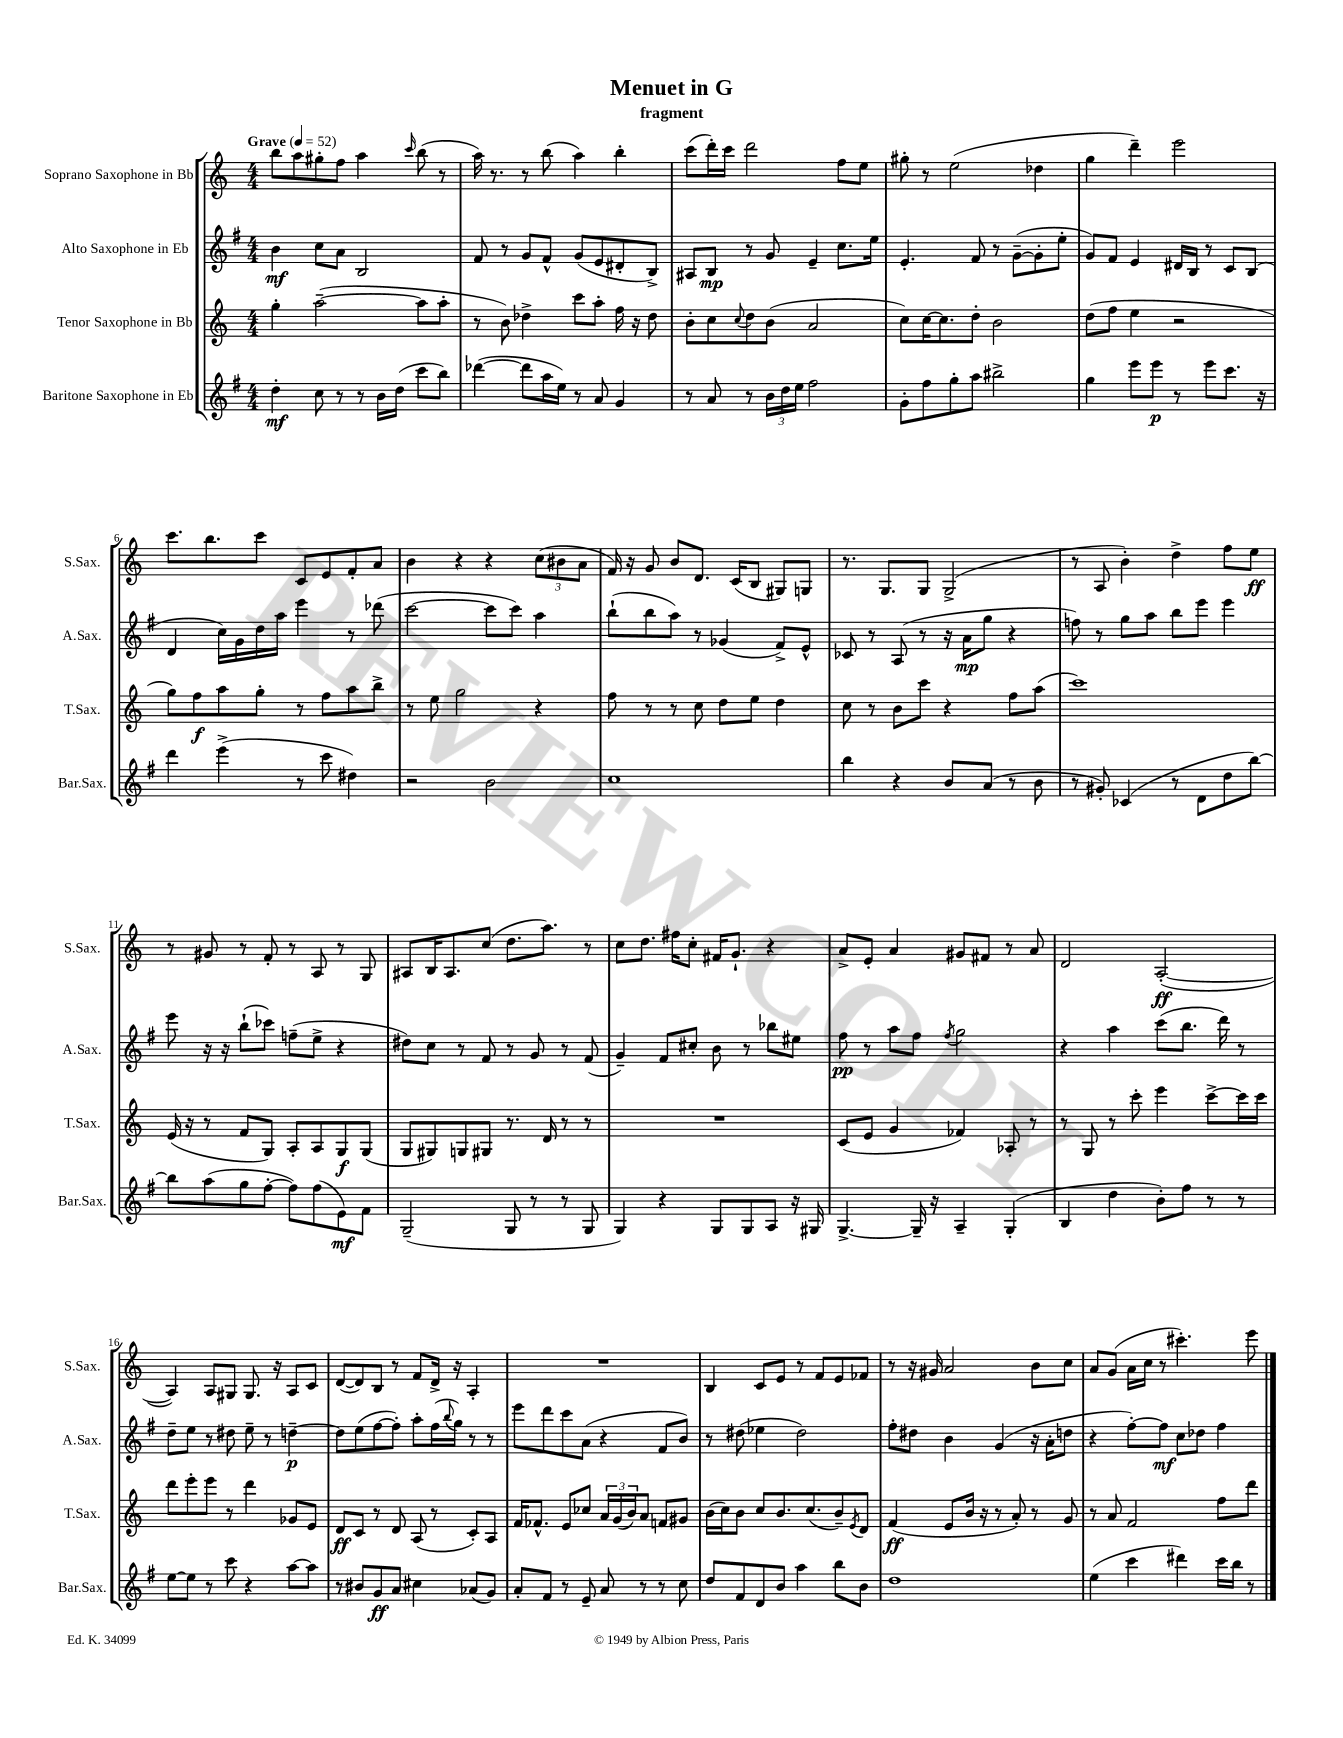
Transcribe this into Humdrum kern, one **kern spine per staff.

**kern	**dynam	**kern	**dynam	**kern	**dynam	**kern	**dynam
*part4	*part4	*part3	*part3	*part2	*part2	*part1	*part1
*staff4	*staff4	*staff3	*staff3	*staff2	*staff2	*staff1	*staff1
*I"Baritone Saxophone in Eb	*	*I"Tenor Saxophone in Bb	*	*I"Alto Saxophone in Eb	*	*I"Soprano Saxophone in Bb	*
*I'Bar.Sax.	*	*I'T.Sax.	*	*I'A.Sax.	*	*I'S.Sax.	*
*clefG2	*	*clefG2	*	*clefG2	*	*clefG2	*
*k[f#]	*	*k[]	*	*k[f#]	*	*k[]	*
*M4/4	*	*M4/4	*	*M4/4	*	*M4/4	*
*MM52	*	*MM52	*	*MM52	*	*MM52	*
=1	=1	=1	=1	=1	=1	=1	=1
!	!	!	!	!	!	!LO:TX:a:B:t=Grave	!
4dd'\	mf	4gg'\	.	4b\	mf	8bb\L	.
.	.	.	.	.	.	8aa\	.
8cc\	.	([2aa~\	.	8cc\L	.	8gg#X'\	.
8r	.	.	.	8a\J	.	8ff\J	.
8r	.	.	.	2B/	.	4aa\	.
16b\LL	.	.	.	.	.	.	.
(16dd\JJ	.	.	.	.	.	.	.
.	.	.	.	.	.	16qqccc/	.
8ccc\L	.	8aa\L]	.	.	.	(8bb\	.
8bb\J)	.	8aa'\J	.	.	.	8r	.
=2	=2	=2	=2	=2	=2	=2	=2
([4ddd-X\	.	8r	.	8f#/	.	16aa\)	.
.	.	.	.	.	.	8.r	.
.	.	8b\)	.	8r	.	.	.
8ddd-\L]	.	4dd-X^\	.	8g/L	.	8r	.
16aa\L	.	.	.	8f#^^/J	.	(8bb\	.
16ee\JJ)	.	.	.	.	.	.	.
8r	.	8ccc\L	.	(8g/L	.	4aa\)	.
8a/	.	8aa'\J	.	8e/	.	.	.
4g/	.	16ff\	.	8d#X'/	.	4bb'\	.
.	.	16r	.	.	.	.	.
.	.	8dd-\	.	8B^/J)	.	.	.
=3	=3	=3	=3	=3	=3	=3	=3
8r	.	8b'\L	.	8A#X/L	.	(8ccc\L	.
8a/	.	8cc\	.	8B/J	mp	16ddd'\L)	.
.	.	.	.	.	.	16ccc\JJ	.
.	.	8qqcc/	.	.	.	.	.
8r	.	8dd\	.	8r	.	2ddd\	.
24b\LL	.	(8b\J	.	8g/	.	.	.
24dd\	.	.	.	.	.	.	.
24ee\JJ	.	.	.	.	.	.	.
2ff#\	.	2a/	.	4e~/	.	.	.
.	.	.	.	8.cc\L	.	8ff\L	.
.	.	.	.	.	.	8ee\J	.
.	.	.	.	16ee\Jk	.	.	.
=4	=4	=4	=4	=4	=4	=4	=4
8g'\L	.	8cc\L)	.	4.e'/	.	8gg#X'\	.
8ff#\	.	[16cc\K	.	.	.	8r	.
.	.	8.cc\]	.	.	.	.	.
8gg'\	.	.	.	.	.	(2ee\	.
8aa\J	.	8dd'\J	.	8f#/	.	.	.
2bb#X^\	.	2b\	.	8r	.	.	.
.	.	.	.	([8g~\L	.	.	.
.	.	.	.	8g'\]	.	4dd-X\	.
.	.	.	.	8ee'\J	.	.	.
=5	=5	=5	=5	=5	=5	=5	=5
4gg\	.	(8dd\L	.	8g/L)	.	4gg\	.
.	.	8ff\J	.	8f#/J	.	.	.
8eee\L	.	4ee\	.	4e/	.	4ddd~\)	.
8eee\J	p	.	.	.	.	.	.
8r	.	2r	.	16d#X/LL	.	2eee\	.
.	.	.	.	16B/JJ	.	.	.
8eee\L	.	.	.	8r	.	.	.
8.ccc\J	.	.	.	8c/L	.	.	.
.	.	.	.	(8B/J	.	.	.
16r	.	.	.	.	.	.	.
!!LO:LB:g=z
=6	=6	=6	=6	=6	=6	=6	=6
4ddd\	.	8gg\L)	.	4d/	.	8.ccc\L	.
.	.	8ff\	f	.	.	.	.
.	.	.	.	.	.	8.bb\	.
(4eee^\	.	8aa\	.	16cc\LL)	.	.	.
.	.	.	.	16g\	.	.	.
.	.	8gg'\J	.	16dd\	.	8ccc\J	.
.	.	.	.	16aa\JJ	.	.	.
8r	.	8r	.	4eee\	.	8c/L	.
8ccc\	.	8ff\L	.	.	.	8e/	.
4dd#X\)	.	8aa\	.	8r	.	8f'/	.
.	.	8bb^\J	.	(8ddd-X\	.	8a/J	.
=7	=7	=7	=7	=7	=7	=7	=7
2r	.	8r	.	[2ccc\	.	4b\	.
.	.	8ee\	.	.	.	.	.
.	.	2gg\	.	.	.	4r	.
2b\	.	.	.	8ccc\L]	.	4r	.
.	.	.	.	8ccc\J)	.	.	.
.	.	4r	.	4aa\	.	(12cc\L	.
.	.	.	.	.	.	12b#X\	.
.	.	.	.	.	.	12a\J	.
=8	=8	=8	=8	=8	=8	=8	=8
1cc	.	8ff\	.	(8bb`\L	.	16f/)	.
.	.	.	.	.	.	16r	.
.	.	8r	.	8bb\	.	8g/	.
.	.	8r	.	8aa\J)	.	8b/L	.
.	.	8cc\	.	8r	.	8.d/J	.
.	.	8dd\L	.	(4g-X/	.	.	.
.	.	.	.	.	.	(16c/KL	.
.	.	8ee\J	.	.	.	8B/J	.
.	.	4dd\	.	8f#^/L)	.	8G#X/L)	.
.	.	.	.	8e^^/J	.	8Gn/J	.
=9	=9	=9	=9	=9	=9	=9	=9
4bb\	.	8cc\	.	8c-X/	.	8.r	.
.	.	8r	.	8r	.	.	.
.	.	.	.	.	.	8.G/L	.
4r	.	8b\L	.	(8A/	.	.	.
.	.	8ccc\J	.	8r	.	8G/J	.
8b/L	.	4r	.	16r	.	(2G^/	.
.	.	.	.	16a\KL	mp	.	.
(8a/J	.	.	.	8gg\J	.	.	.
8r	.	8ff\L	.	4r	.	.	.
8b\	.	(8aa\J	.	.	.	.	.
=10	=10	=10	=10	=10	=10	=10	=10
8r	.	1ccc)	.	8ffn\)	.	8r	.
8g#X'/)	.	.	.	8r	.	8A/	.
(4c-X/	.	.	.	8gg\L	.	4b'\)	.
.	.	.	.	8aa\J	.	.	.
8r	.	.	.	8bb\L	.	4dd^\	.
8d\L	.	.	.	8eee\J	.	.	.
8dd\	.	.	.	4eee\	.	8ff\L	.
[8bb\J)	.	.	.	.	.	8ee\J	ff
!!LO:LB:g=z
=11	=11	=11	=11	=11	=11	=11	=11
8bb\L]	.	(16e/	.	8eee\	.	8r	.
.	.	16r	.	.	.	.	.
(8aa\	.	8r	.	16r	.	8g#X/	.
.	.	.	.	16r	.	.	.
8gg\	.	8f/L	.	(8bb`\L	.	8r	.
[8ff#'\J	.	8G/J)	.	8ccc-X\J)	.	8f'/	.
8ff#\L])	.	8A'/L	.	(8ffn~\L	.	8r	.
(8ff#\	.	8A/	.	8ee^\J	.	8A/	.
8e\)	mf	8G/	f	4r	.	8r	.
8f#\J	.	(8G/J	.	.	.	8G/	.
=12	=12	=12	=12	=12	=12	=12	=12
(2G~/	.	8G/L	.	8dd#X\L)	.	8A#X/L	.
.	.	8G#X/)	.	8cc\J	.	16B/K	.
.	.	.	.	.	.	8.A#/	.
.	.	8Gn/	.	8r	.	.	.
.	.	8G#X/J	.	8f#/	.	(8cc/J	.
8G/	.	8.r	.	8r	.	8.dd\L	.
8r	.	.	.	8g/	.	.	.
.	.	16d/	.	.	.	8.aa\J)	.
8r	.	8r	.	8r	.	.	.
8G/	.	8r	.	(8f#/	.	8r	.
=13	=13	=13	=13	=13	=13	=13	=13
4G/)	.	1r	.	4g~/)	.	8cc\L	.
.	.	.	.	.	.	8.dd\J	.
4r	.	.	.	8f#/L	.	.	.
.	.	.	.	.	.	16ff#X\KL	.
.	.	.	.	8cc#X'/J	.	8cc'\J	.
8G/L	.	.	.	8b\	.	16f#X/KL	.
.	.	.	.	.	.	8.g`/J	.
8G/	.	.	.	8r	.	.	.
8A/J	.	.	.	8bb-X\L	.	4r	.
16r	.	.	.	8ee#X\J	.	.	.
16G#X/	.	.	.	.	.	.	.
=14	=14	=14	=14	=14	=14	=14	=14
[4.G^/	.	(8c/L	.	8ff#\	pp	8a^/L	.
.	.	8e/J	.	8r	.	8e'/J	.
.	.	4g/	.	8aa\L	.	4a/	.
16G~/]	.	.	.	8ff#\J	.	.	.
16r	.	.	.	.	.	.	.
.	.	.	.	8qff#/	.	.	.
4A~/	.	4f-X/)	.	2gg\	.	8g#X/L	.
.	.	.	.	.	.	8f#X/J	.
(4G'/	.	8A-X'/	.	.	.	8r	.
.	.	8r	.	.	.	8a/	.
=15	=15	=15	=15	=15	=15	=15	=15
4B/	.	8r	.	4r	.	2d/	.
.	.	8G/	.	.	.	.	.
4dd\	.	8r	.	4aa\	.	.	.
.	.	8ccc'\	.	.	.	.	.
8b'\L)	.	4eee\	.	(8ccc\L	.	([2A'/	ff
8ff#\J	.	.	.	8.bb\J	.	.	.
8r	.	[8ccc^\L	.	.	.	.	.
.	.	.	.	16ddd\)	.	.	.
8r	.	16ccc\L]	.	8r	.	.	.
.	.	16ccc\JJ	.	.	.	.	.
!!LO:LB:g=z
=16	=16	=16	=16	=16	=16	=16	=16
[8ee\L	.	8ddd\L	.	8dd~\L	.	4A/])	.
8ee\J]	.	8eee'\	.	8ee\J	.	.	.
8r	.	8eee\J	.	8r	.	8A/L	.
8ccc\	.	8r	.	8dd#X\	.	8G#X/J	.
4r	.	4ddd\	.	8ee~\	.	8.G#/	.
.	.	.	.	8r	.	.	.
.	.	.	.	.	.	16r	.
[8aa\L	.	8g-X/L	.	[4ddn~\	p	8A/L	.
8aa\J]	.	8e/J	.	.	.	8c/J	.
=17	=17	=17	=17	=17	=17	=17	=17
8r	.	8d/L	ff	8dd\L]	.	([8d/L	.
8b#X/L	.	8c/J	.	(8ee\	.	8d/])	.
8g/	ff	8r	.	[8ff#\	.	8B/J	.
8a/J	.	8d/	.	8ff#'\J])	.	8r	.
4cc#X\	.	(8A/	.	8aa'\L	.	8f/L	.
.	.	8r	.	(16ff#\L	.	16d^/Jk	.
.	.	.	.	8qqbb/	.	.	.
.	.	.	.	16gg\JJ)	.	16r	.
(8a-X/L	.	8c'/L)	.	8r	.	4A'/	.
8g/J)	.	8A/J	.	8r	.	.	.
=18	=18	=18	=18	=18	=18	=18	=18
8a'/L	.	16f/KL	.	8eee\L	.	1r	.
.	.	8.f-X^^/J	.	.	.	.	.
8f#/J	.	.	.	8ddd\	.	.	.
8r	.	8e/L	.	8ccc\	.	.	.
8e~/	.	8cc-X/J	.	(8a\J	.	.	.
8a/	.	24a/LL	.	4r	.	.	.
.	.	(24g/	.	.	.	.	.
.	.	24b/J)	.	.	.	.	.
8r	.	8a/J	.	.	.	.	.
8r	.	8fn/L	.	8f#/L	.	.	.
8cc\	.	8g#X/J	.	8b/J)	.	.	.
=19	=19	=19	=19	=19	=19	=19	=19
8dd/L	.	(16b\LL	.	8r	.	4B/	.
.	.	16cc\J)	.	.	.	.	.
8f#/	.	8b\J	.	(8dd#X\	.	.	.
8d/	.	8cc/L	.	4ee-X\	.	8c/L	.
8b/J	.	8.b/	.	.	.	8e/J	.
4aa\	.	.	.	2dd#\)	.	8r	.
.	.	(8.cc/	.	.	.	.	.
.	.	.	.	.	.	8f/L	.
8bb\L	.	8b~/)	.	.	.	8e/	.
.	.	8qe/	.	.	.	.	.
8b\J	.	8d/J	.	.	.	8f-X/J	.
=20	=20	=20	=20	=20	=20	=20	=20
1dd	.	(4f/	ff	8ff#'\L	.	8r	.
.	.	.	.	8dd#X\J	.	16r	.
.	.	.	.	.	.	16g#X/	.
.	.	8e/L	.	4b\	.	2a/	.
.	.	16b/Jk	.	.	.	.	.
.	.	16r	.	.	.	.	.
.	.	8r	.	(4g/	.	.	.
.	.	8a'/)	.	.	.	.	.
.	.	8r	.	16r	.	8b\L	.
.	.	.	.	16a'\KL	.	.	.
.	.	8g/	.	8ddn\J	.	8cc\J	.
=21	=21	=21	=21	=21	=21	=21	=21
(4ee\	.	8r	.	4r	.	8a/L	.
.	.	8a/	.	.	.	(8g/J	.
4ccc\	.	2f/	.	[8ff#'\L)	.	16a\LL	.
.	.	.	.	.	.	16cc\JJ	.
.	.	.	.	8ff#\J]	mf	8r	.
4ddd#X\)	.	.	.	8cc\L	.	4.ccc#X'\)	.
.	.	.	.	8dd-X\J	.	.	.
16ccc\LL	.	8ff\L	.	4ff#\	.	.	.
16bb\JJ	.	.	.	.	.	.	.
8r	.	8ddd\J	.	.	.	8eee\	.
==	==	==	==	==	==	==	==
*-	*-	*-	*-	*-	*-	*-	*-
